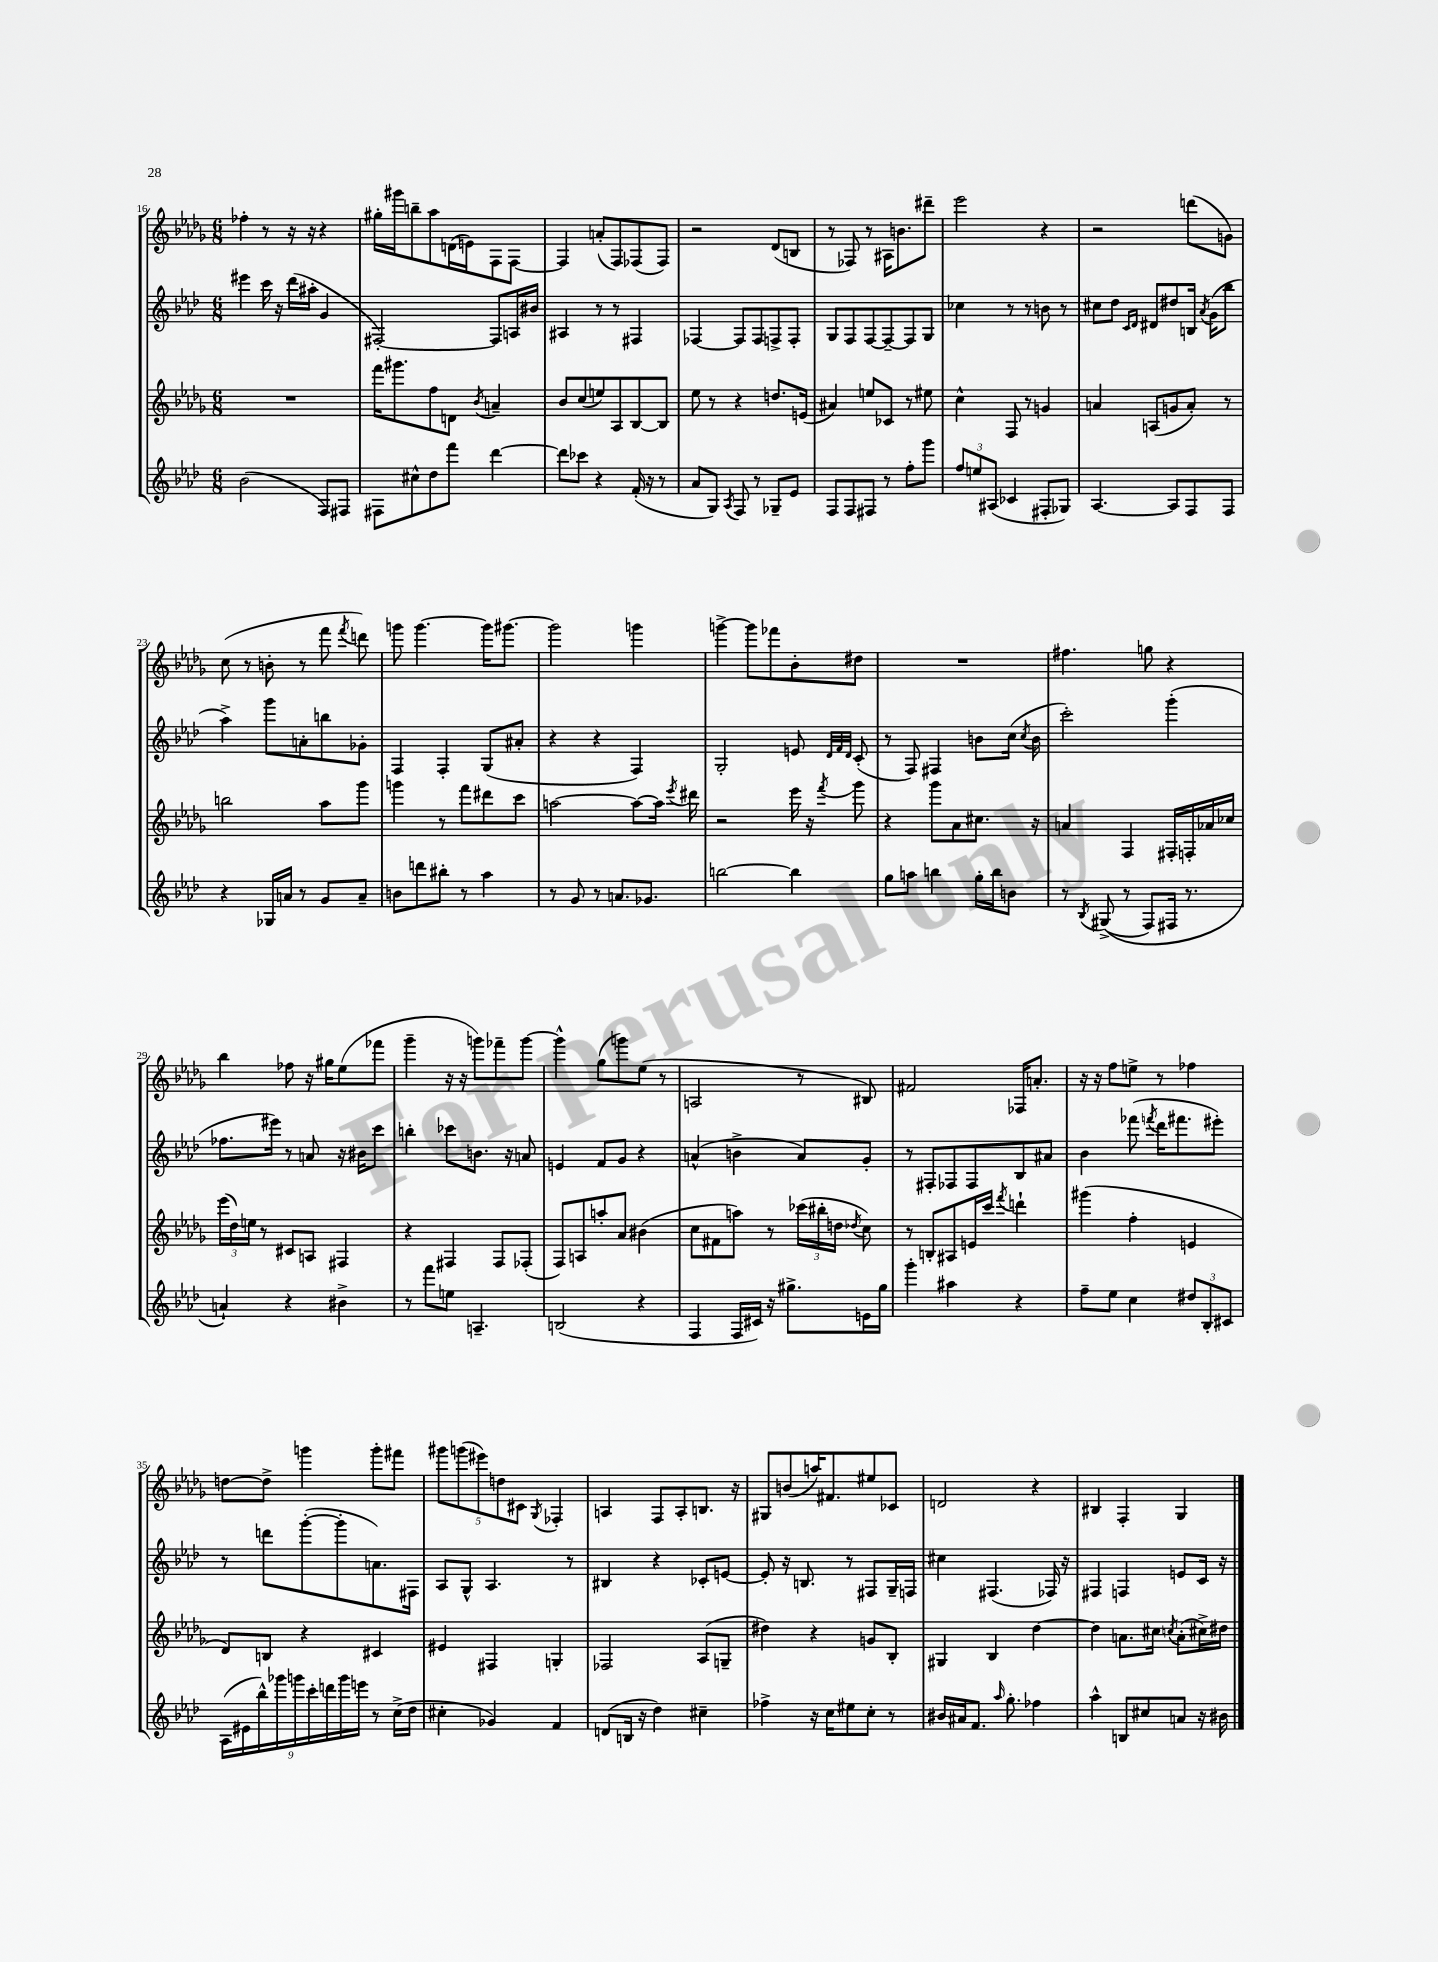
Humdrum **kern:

**kern	**kern	**kern	**kern
*staff4	*staff3	*staff2	*staff1
*clefG2	*clefG2	*clefG2	*clefG2
*k[b-e-a-d-]	*k[b-e-a-d-g-]	*k[b-e-a-d-]	*k[b-e-a-d-g-]
*M6/8	*M6/8	*M6/8	*M6/8
(2b-\	2.r	4eee#\	4ff-'\
.	.	16ccc\	8r
.	.	16r	.
.	.	(16ddd-\LL	16r
.	.	16aa#'\JJ	16r
8F/L)	.	4g/	4r
8F#/J	.	.	.
=	=	=	=
8F#\L	16fff\LK	[2F#'/)	16gg#'\LL
.	8.ggg#\	.	16ggg#\J
8cc#^^\	.	.	8bb~\
8dd-\	8ff\	.	8aa-\
8fff\J	8d\J	.	(16d\L
.	.	.	16e\J)
.	8qb-/	.	.
[4ddd-\	4a~/	8F#/]L	8F\
.	.	16A/L	[8F\J
.	.	16b#/JJ	.
=	=	=	=
8ddd-\]L	8b-/L	4A#/	4F/]
8ccc-\J	(8cc/	.	.
4r	8ee/)	8r	(8a'/L
.	8A-/	8r	8F/)
(16f'/	[8B-/	4F#/	(8F-/
16r	.	.	.
8r	8B-/]J	.	8F-/J)
=	=	=	=
8a-/L	8ee-\	[4F-/	2r
8G/J)	8r	.	.
8qA-/	.	.	.
8F/	4r	8F-/]L	.
8r	.	8F-/	.
8G-~/L	8.dd/L	8F^/	(8d-/L
8e-/J	.	8F'/J	8B/J
.	(16e/Jk	.	.
=	=	=	=
8F/L	4a#/)	8G/L	8r
8F/	.	8F/	8F-/)
8F#/J	8ee/L	[8F/	8r
8r	8c-/J	8F~/_	16A#\LK
.	.	.	8.b\
8ff'\L	8r	8F/]	.
8ggg\J	8ee#\	8G/J	8ddd#~\J
=	=	=	=
12ff/L	4cc^^\	4cc-\	2eee-\
12ee/	.	.	.
(12A#/J	.	.	.
4c-/	8F/	8r	.
.	8r	8r	.
8F#'/L	4g/	8b\	4r
8G-/J)	.	8r	.
=	=	=	=
[4.A-/	4a/	8cc#\L	2r
.	.	8dd-\J	.
.	.	16qqc/LL	.
.	.	16qqd-/JJ	.
.	(8A/L	8d#/L	.
8A-/]L	8g/	8dd#/	.
8F/	8a'/J)	16B/Jk	(8ddd\L
.	.	8qa-/	.
.	.	(16g\LK	.
8F/J	8r	8bb-\J	8g\J)
=	=	=	=
4r	2bb\	4aa-^\)	(8cc\
.	.	.	8r
16G-/LL	.	8ggg\L	8b'\
16a/JJ	.	.	.
8r	.	8a'\	8r
8g/L	8aa-\L	8bb\	8fff\
.	.	.	8qfff/
8a~/J	8ggg-\J	8g-'\J	8ddd\)
=	=	=	=
8b\L	4ggg\	4F/	8ggg\
8ddd\	.	.	[4.ggg\
8bb#'\J	8r	4F'/	.
8r	8fff\L	.	.
4aa-\	8ddd#\	(8G/L	16ggg\]LK
.	.	.	[8.ggg#\J
.	8ccc\J	8a#'/J	.
=	=	=	=
8r	[2aa\	4r	2ggg#\]
8g/	.	.	.
8r	.	4r	.
8.a/L	.	.	.
.	8aa\_L	4F/)	4ggg\
8.g-/J	.	.	.
.	16aa\]Jk	.	.
.	8qeee-/	.	.
.	16ddd#\	.	.
=	=	=	=
[2bb\	2r	2G'/	[4ggg^\
.	.	.	8ggg\]L
.	.	.	8fff-\
4bb\]	16eee-\	8e/	8b-'\
.	16r	.	.
.	.	32qqd-/LLL	.
.	.	32qqf/	.
.	8qfff/	32qqd-/JJJ	.
.	8ggg-\	(8c'/	8dd#\J
=	=	=	=
8gg\L	4r	8r	2.r
8aa\J	.	8F/)	.
4bb\	8ggg-\L	4F#/	.
.	8a-\	.	.
16gg'\LL	8.cc#\J	8b\L	.
16bb\J	.	.	.
8b\J	.	(16cc\Jk	.
.	.	8qcc/	.
.	16r	16b\	.
=	=	=	=
8r	4a/	2ccc'\)	4.ff#\
8qB-/	.	.	.
&((8G#^/	.	.	.
8r	4F/	.	.
8F/L)	.	.	8gg\
16F#/Jk	16F#'/LL	(4ggg'\	4r
8.r	16F'/	.	.
.	16a-/	.	.
.	16cc-/JJ	.	.
=	=	=	=
4a`/&)	(24eee-\LL	8.ff-\L	4bb-\
.	24dd-\)	.	.
.	24ee\JJ	.	.
.	8r	.	.
.	.	16eee#\Jk)	.
4r	8c#/L	8r	8ff-\
.	8A/J	8a/	16r
.	.	.	16gg#\LK
4b#^\	4F#/	16r	(8ee-\
.	.	16b#\LK	.
.	.	8ccc\J	8fff-\J
=	=	=	=
8r	4r	4bb'\	4ggg-~\
8fff\L	.	.	.
8ee\J	4F#/	8ccc-\L	16r
.	.	.	16r
4.A~/	.	8.b\J	8ggg\L)
.	8F#/L	.	8fff-~\
.	.	16r	.
.	(8F-'/J	8a/	[8ggg\J
=	=	=	=
(2B/	8F/L)	4e/	4ggg^^\]
.	8A/	.	.
.	8aa'/	8f/L	(8gg-\L
.	8a-/J	8g/J	8ggg\)
4r	(4b#\	4r	(8ee-\J
.	.	.	8r
=	=	=	=
4F/	8cc\L	(4a^^/	2A/
.	8f#\	.	.
16F/LL	8aa\J)	4b^\	.
16c#/JJ)	.	.	.
16r	8r	.	.
8.gg#^\L	.	.	.
.	(24ccc-\LL	8a/L)	8r
.	24bb#'\	.	.
.	24dd\JJ	.	.
.	8qdd-/	.	.
16e\L	8cc\)	8g'/J	8B#/)
16gg#\JJ	.	.	.
=	=	=	=
4ggg'\	8r	8r	2f#/
.	8B'/L	8F#'/L	.
4aa#\	8A#/	8F-/	.
.	16e/L	8F-/	.
.	16ccc/JJ	.	.
.	8qfff/	.	.
4r	4ddd`\	8B-/	16F-/LK
.	.	.	8.a'/J
.	.	8a#/J	.
=	=	=	=
8ff~\L	(4ggg#\	4b-\	16r
.	.	.	16r
8ee-\J	.	.	8ff\L
4cc\	4ff'\	(8fff-\	8ee^\J
.	.	8qfff/	.
.	.	16ddd-\LK	8r
.	.	8.fff#\	.
12dd#/L	4e/	.	4ff-\
12B-'/	.	.	.
.	.	8eee#'\J)	.
12c#/J	.	.	.
=	=	=	=
(18A-\LL	8d-/L)	8r	[8dd\L
18e#\	.	.	.
18bb-^^\)	.	.	.
.	8B/J	8ddd\L	8dd^\]J
18ggg-\	.	.	.
18ggg\	.	.	.
.	4r	([8ggg'\	4ggg\
18ccc'\	.	.	.
18ddd\	.	.	.
.	.	8ggg'\]	.
18ggg\	.	.	.
18eee\JJ	.	.	.
8r	4c#/	8.a\)	8ggg'\L
(16cc^\LL	.	.	8fff#\J
16dd-\JJ	.	16F#\Jk	.
=	=	=	=
4cc#'\	4e#/	8A-/L	10ggg#\L
.	.	.	(10ggg\
.	.	8G^^/J	.
.	.	.	10eee#\)
4g-/)	4F#/	4.A-/	.
.	.	.	10dd\
.	.	.	10c#\J
.	.	.	8qG-/
4f/	4G'/	.	4F-'/
.	.	8r	.
=	=	=	=
(8d/L	2F-/	4B#/	4A/
16B/Jk	.	.	.
16r	.	.	.
4dd-\)	.	4r	8F/L
.	.	.	8A'/
4cc#~\	(8A-/L	8c-'/L	8.B/J
.	8G~/J	[8e/J	.
.	.	.	16r
=	=	=	=
4ff-^\	4dd#\)	8e'/]	8G#/L
.	.	16r	(8b/
.	.	8.B/	.
16r	4r	.	16aa/K)
16cc\LK	.	.	8.f#/
8ee#\	.	8r	.
8cc'\J	8g/L	8F#/L	8ee#/
8r	8B-'/J	16G~/L	8c-/J
.	.	16F/JJ	.
=	=	=	=
16b#/LL	4G#/	4cc#\	2d/
16a#/J	.	.	.
8.f/J	.	.	.
.	4B-/	(4.F#/	.
16qqaa-/	.	.	.
8.gg'\	.	.	.
4ff-\	[4dd-\	.	4r
.	.	16F-/)	.
.	.	16r	.
=	=	=	=
4aa-^^\	4dd-\]	4F#/	4B#/
8B/L	8.a\L	4F/	4F'/
8cc#/	.	.	.
.	16cc#\Jk	.	.
.	8qcc/	.	.
8a/J	(8a'\L	8e/L	4G-/
16r	16cc#^\L)	16c/Jk	.
16b#\	16dd#\JJ	16r	.
==	==	==	==
*-	*-	*-	*-
